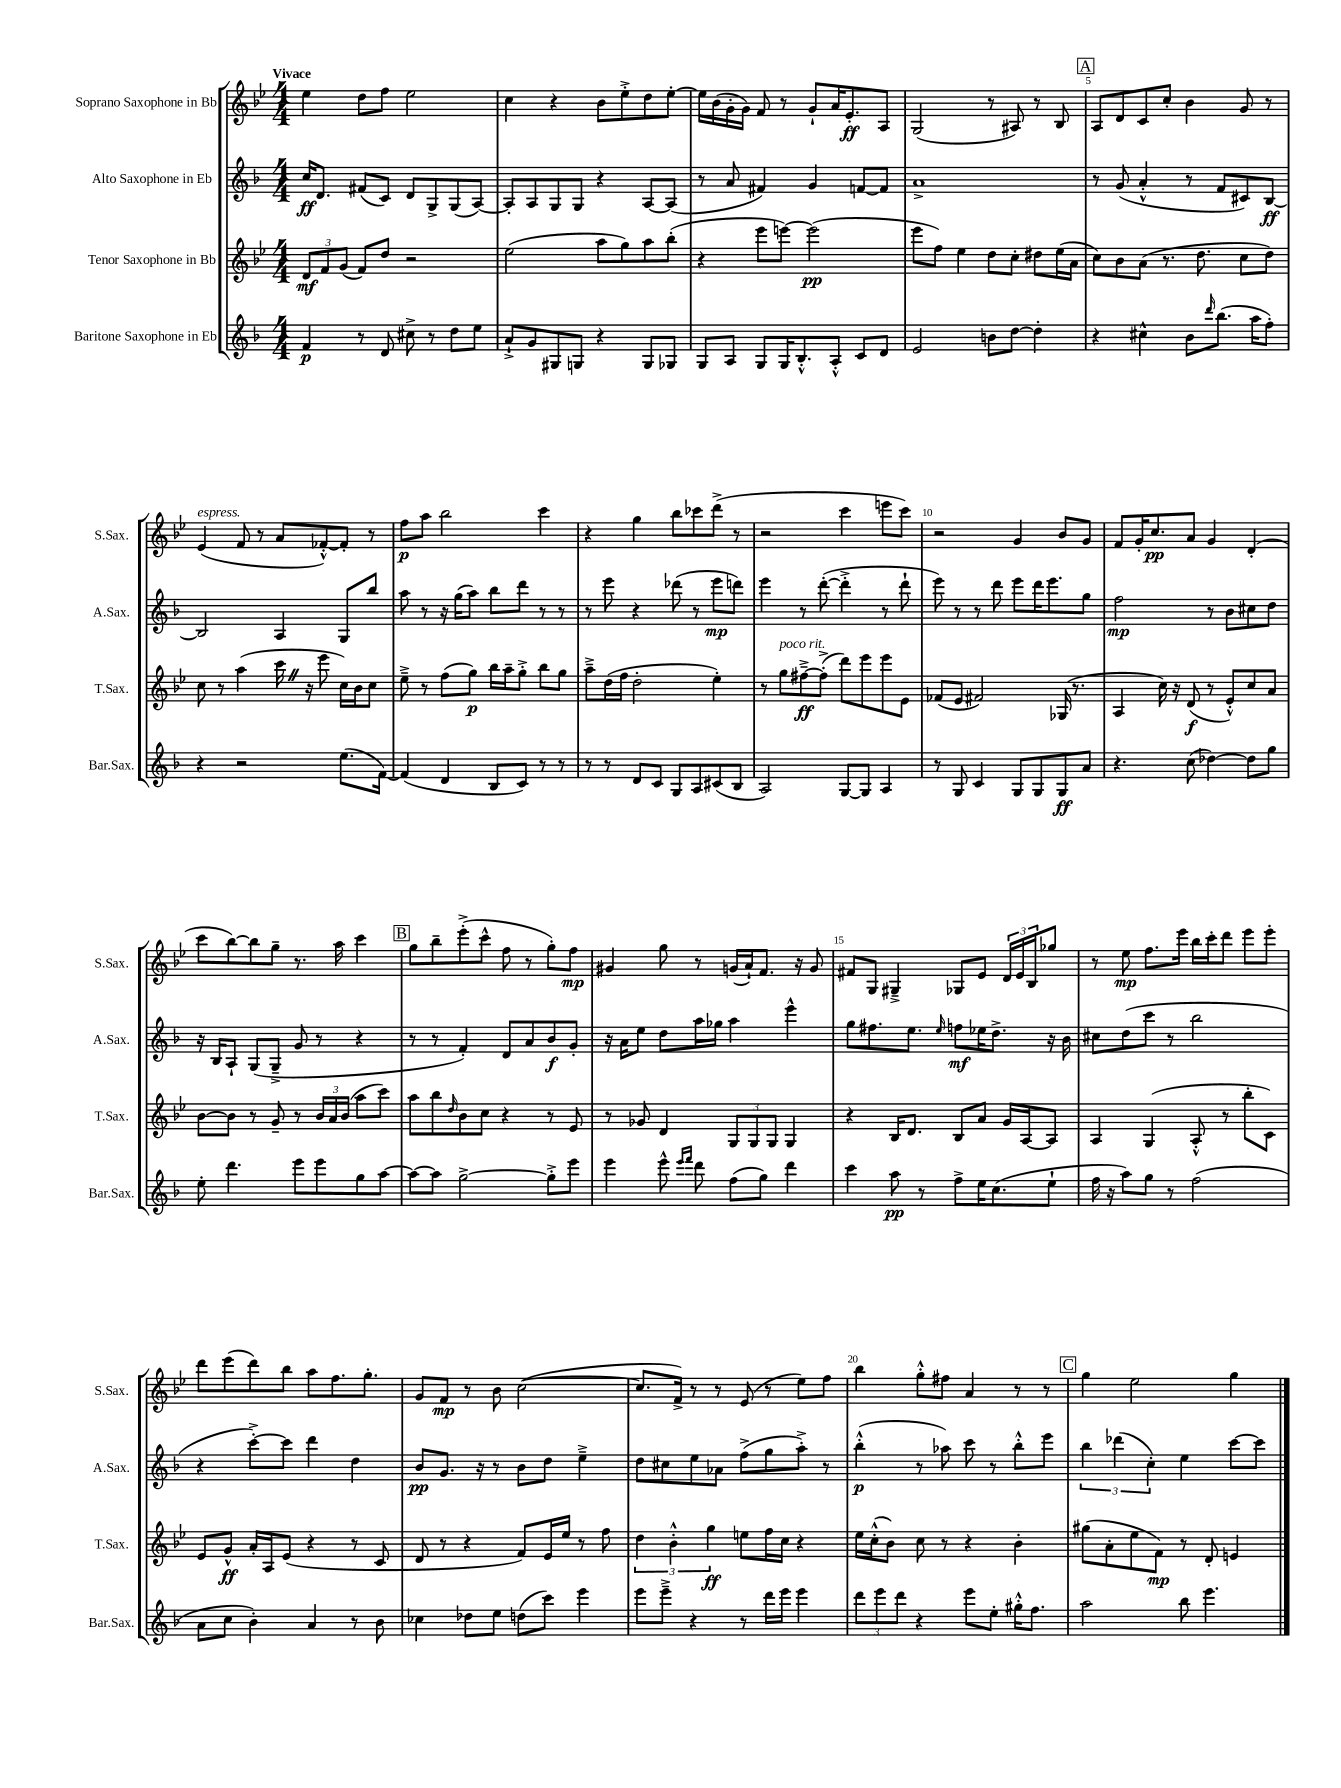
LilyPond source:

<<
\new StaffGroup <<
\new Staff = "s0" \with { instrumentName = "Soprano Saxophone in Bb" shortInstrumentName = "S.Sax." } {
    \clef treble \key bes \major \numericTimeSignature \time 4/4 \tempo "Vivace"
    ees''4 d''8 f''8 ees''2 |
    c''4 r4 bes'8 ees''8-.-> d''8 ees''8~-. |
    ees''16 bes'16( g'16-. g'16) f'8 r8 g'8-! a'16 ees'8.-.\ff a8 |
    g2( r8 ais8) r8 bes8 |
    \mark \markup { \box "A" } a8 d'8 c'8 c''8-. bes'4 g'8 r8 |
    ees'4^\markup { \italic "espress." }( f'8 r8 a'8 fes'8~-.-^) fes'8-. r8 |
    f''8\p a''8 bes''2 c'''4 |
    r4 g''4 bes''8 ces'''8 d'''8->( r8 |
    r2 c'''4 e'''8 c'''8) |
    r2 g'4 bes'8 g'8 |
    f'8 g'16-. c''8.\pp a'8 g'4 d'4-.( |
    c'''8 bes''8~) bes''8 g''8-- r8. a''16 c'''4 |
    \mark \markup { \box "B" } g''8 bes''8-- ees'''8-.->( c'''8-^ f''8 r8 g''8-.) f''8\mp |
    gis'4 g''8 r8 g'16( a'16-!) f'8. r16 g'8 |
    fis'8 g8 gis4---> ges8 ees'8 \tuplet 3/2 { d'16 ees'16 bes16 } ges''8 |
    r8 ees''8\mp f''8. ees'''16 bes''16 c'''16-. d'''8 ees'''8 ees'''8-. |
    d'''8 ees'''8( d'''8) bes''8 a''8 f''8. g''8.-. |
    g'8 f'8\mp r8 bes'8 c''2~( |
    c''8. f'16->) r8 r8 ees'8( r8 ees''8) f''8 |
    bes''4 g''8-.-^ fis''8 a'4 r8 r8 |
    \mark \markup { \box "C" } g''4 ees''2 g''4 \bar "|." |
}
\new Staff = "s1" \with { instrumentName = "Alto Saxophone in Eb" shortInstrumentName = "A.Sax." } {
    \clef treble \key f \major \numericTimeSignature \time 4/4
    c''16\ff d'8. fis'8( c'8) d'8 g8-> g8( a8~) |
    a8-. a8 g8 g8 r4 a8~ a8( |
    r8 a'8 fis'4) g'4 f'8~ f'8 |
    a'1-> |
    \mark \markup { \box "A" } r8 g'8( a'4-.-^ r8 f'8 cis'8) bes8~\ff |
    bes2 a4 g8 bes''8 |
    a''8 r8 r16 g''16( a''8) bes''8 d'''8 r8 r8 |
    r8 e'''8 r4 des'''8( r8 e'''8\mp d'''8) |
    e'''4 r8 d'''8~-.( d'''4-.-> r8 d'''8-! |
    e'''8) r8 r8 d'''8 e'''8 d'''16 e'''8. g''8 |
    f''2\mp r8 bes'8 cis''8 d''8 |
    r16 bes16 a8-! g8( g8---> g'8 r8 r4 |
    \mark \markup { \box "B" } r8 r8 f'4-.) d'8 a'8 bes'8\f g'8-. |
    r16 a'16 e''8 d''8 a''16 ges''16 a''4 e'''4-^ |
    g''8 fis''8. e''8. \grace { e''16 } f''8\mf ees''16 d''8.-> r16 bes'16 |
    cis''8 d''8( c'''8 r8 bes''2 |
    r4 c'''8~-.->) c'''8 d'''4 d''4 |
    bes'8\pp g'8. r16 r8 bes'8 d''8 e''4---> |
    d''8 cis''8 e''8 aes'8 f''8->( g''8 a''8-.->) r8 |
    bes''4-.-^\p( r8 aes''8) c'''8 r8 bes''8-.-^ e'''8 |
    \mark \markup { \box "C" } \tuplet 3/2 { bes''4 des'''4( c''4-.) } e''4 c'''8~ c'''8 \bar "|." |
}
\new Staff = "s2" \with { instrumentName = "Tenor Saxophone in Bb" shortInstrumentName = "T.Sax." } {
    \clef treble \key bes \major \numericTimeSignature \time 4/4
    \tuplet 3/2 { d'8\mf f'8 g'8( } f'8) d''8 r2 |
    ees''2( a''8 g''8) a''8 bes''8-.( |
    r4 ees'''8 e'''8~) e'''2\pp( |
    ees'''8 f''8) ees''4 d''8 c''8-. dis''8 ees''16( a'16 |
    \mark \markup { \box "A" } c''8) bes'8 a'8( r8. d''8. c''8 d''8) |
    c''8 r8 a''4( c'''16 \once \override BreathingSign.text = \markup { \musicglyph "scripts.caesura.straight" } \breathe r16 ees'''8 c''16) bes'16 c''8 |
    ees''8---> r8 f''8( g''8\p) bes''16 a''16-- g''8-.-> bes''8 g''8 |
    a''8---> d''16( f''16 d''2-. ees''4-.) |
    r8 g''8^\markup { \italic "poco rit." } fis''8~--->\ff fis''8-.->( d'''8) ees'''8 ees'''8 ees'8 |
    fes'8( ees'8 fis'2) ges16( r8. |
    a4 c''16) r16 d'8\f( r8 ees'8-.-^) c''8 a'8 |
    bes'8~ bes'8 r8 g'8-- r8 \tuplet 3/2 { bes'16 a'16 bes'16( } a''8 c'''8) |
    \mark \markup { \box "B" } a''8 bes''8 \grace { d''16 } bes'8 c''8 r4 r8 ees'8 |
    r8 ges'8 d'4 \tuplet 3/2 { g8 g8 g8 } g4 |
    r4 bes16 d'8. bes8 a'8 g'16 a16~ a8 |
    a4 g4( a8-.-^ r8 bes''8-. c'8) |
    ees'8 g'8-^\ff a'16-. a16 ees'8( r4 r8 c'8 |
    d'8 r8 r4 f'8) ees'16 ees''16 r8 f''8 |
    \tuplet 3/2 { d''4 bes'4-.-^ g''4\ff } e''8 f''16 c''16 r4 |
    ees''16 c''16-.-^( bes'8) c''8 r8 r4 bes'4-. |
    \mark \markup { \box "C" } gis''8( a'8-. ees''8 f'8\mp) r8 d'8-. e'4 \bar "|." |
}
\new Staff = "s3" \with { instrumentName = "Baritone Saxophone in Eb" shortInstrumentName = "Bar.Sax." } {
    \clef treble \key f \major \numericTimeSignature \time 4/4
    f'4\p r8 d'8 cis''8-> r8 d''8 e''8 |
    a'8-!-> g'8 gis8 g8 r4 g8 ges8 |
    g8 a8 g8 g16 bes8.-.-^ a8-.-^ c'8 d'8 |
    e'2 b'8 d''8~ d''4-. |
    \mark \markup { \box "A" } r4 cis''4-^ bes'8 \grace { d'''16 } bes''8.( a''16 f''8-.) |
    r4 r2 e''8.( f'16~) |
    f'4( d'4 bes8 c'8) r8 r8 |
    r8 r8 d'8 c'8 g8 a8 cis'8( bes8 |
    a2) g8~ g8 a4 |
    r8 g8 c'4 g8 g8 g8\ff a'8 |
    r4. c''8( des''4~) des''8 g''8 |
    e''8-. d'''4. e'''8 e'''8 g''8 a''8~ |
    \mark \markup { \box "B" } a''8~ a''8 g''2~-> g''8-.-> e'''8 |
    e'''4 e'''8-^ \grace { e'''16 f'''16 } d'''8 f''8( g''8) d'''4 |
    c'''4 a''8\pp r8 f''8-> e''16 c''8.( e''8-! |
    f''16 r16 a''8) g''8 r8 f''2( |
    a'8 c''8 bes'4-.) a'4 r8 bes'8 |
    ces''4 des''8 e''8 d''8( c'''8) e'''4 |
    e'''8 e'''8---> r4 r8 d'''16 e'''16 e'''4 |
    \tuplet 3/2 { d'''8 e'''8 d'''8 } r4 e'''8 e''8-. gis''16-.-^ f''8. |
    \mark \markup { \box "C" } a''2 bes''8 e'''4. \bar "|." |
}
>>
>>
\layout { \context { \Score \override BarNumber.break-visibility = ##(#f #t #t) barNumberVisibility = #(every-nth-bar-number-visible 5) } }
